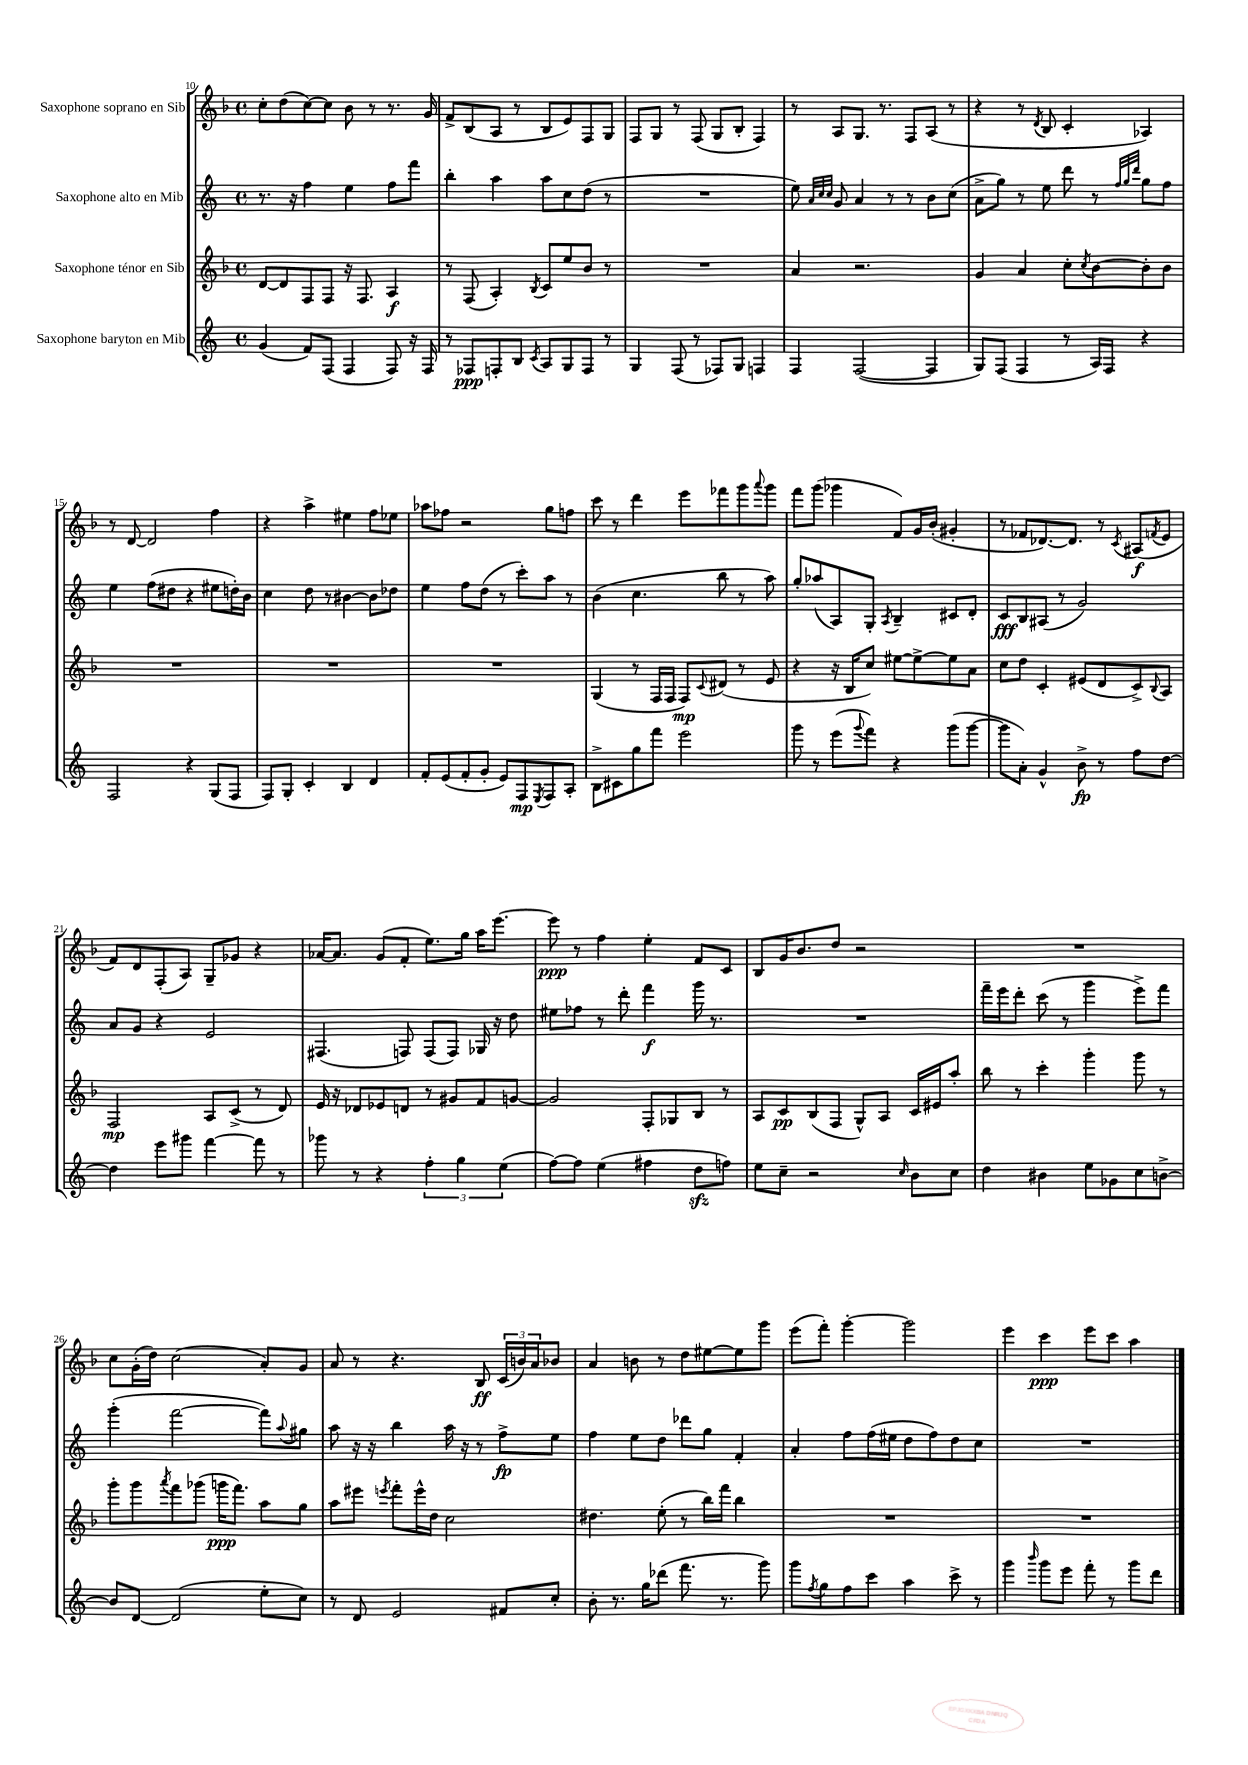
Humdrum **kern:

**kern	**dynam	**kern	**dynam	**kern	**dynam	**kern	**dynam
*part4	*part4	*part3	*part3	*part2	*part2	*part1	*part1
*staff4	*staff4	*staff3	*staff3	*staff2	*staff2	*staff1	*staff1
*I"Saxophone baryton en Mib	*	*I"Saxophone ténor en Sib	*	*I"Saxophone alto en Mib	*	*I"Saxophone soprano en Sib	*
*clefG2	*	*clefG2	*	*clefG2	*	*clefG2	*
*k[]	*	*k[b-]	*	*k[]	*	*k[b-]	*
*M4/4	*	*M4/4	*	*M4/4	*	*M4/4	*
*met(c)	*	*met(c)	*	*met(c)	*	*met(c)	*
=10	=10	=10	=10	=10	=10	=10	=10
(4g/	.	[8d/L	.	8.r	.	8cc'\L	.
.	.	8d/]	.	.	.	(8dd\	.
.	.	.	.	16r	.	.	.
8f/L)	.	8F/	.	4ff\	.	[8cc\)	.
(8F/J	.	8F/J	.	.	.	8cc\J]	.
4F/	.	16r	.	4ee\	.	8b-\	.
.	.	8.F/	.	.	.	.	.
.	.	.	.	.	.	8r	.
8F/)	.	4A/	f	8ff\L	.	8.r	.
16r	.	.	.	8fff\J	.	.	.
16F/	.	.	.	.	.	16g/	.
=11	=11	=11	=11	=11	=11	=11	=11
8r	.	8r	.	4bb'\	.	8f^/L	.
8F-X/L	ppp	(8F/	.	.	.	(8B-/	.
8Fn'/	.	4A'/)	.	4aa\	.	8A/J	.
8B/J	.	.	.	.	.	8r	.
8qc/	.	8qB-/	.	.	.	.	.
8A/L	.	8c/L	.	8aa\L	.	8B-/L	.
8G/	.	8ee/	.	8cc\	.	8e/)	.
8F/J	.	8b-/J	.	(8dd\J	.	8F/	.
8r	.	8r	.	8r	.	8G/J	.
=12	=12	=12	=12	=12	=12	=12	=12
4G/	.	1r	.	1r	.	8F/L	.
.	.	.	.	.	.	8G/J	.
(8F/	.	.	.	.	.	8r	.
8r	.	.	.	.	.	(8F/	.
8F-X/L)	.	.	.	.	.	8G/L	.
8G/J	.	.	.	.	.	8B-'/J	.
4Fn/	.	.	.	.	.	4F/)	.
=13	=13	=13	=13	=13	=13	=13	=13
4F/	.	4a/	.	8ee\)	.	8r	.
.	.	.	.	32qqa/LLL	.	.	.
.	.	.	.	32qqcc/	.	.	.
.	.	.	.	32qqcc/JJJ	.	.	.
.	.	.	.	8g/	.	8A/L	.
([2F/	.	2.r	.	4a/	.	8.G/J	.
.	.	.	.	.	.	8.r	.
.	.	.	.	8r	.	.	.
.	.	.	.	8r	.	8F/L	.
4F/]	.	.	.	8b\L	.	(8A/J	.
.	.	.	.	(8cc\J	.	8r	.
=14	=14	=14	=14	=14	=14	=14	=14
8G/L)	.	4g/	.	8a^\L	.	4r	.
(8F/J	.	.	.	8gg\J)	.	.	.
4F/	.	4a/	.	8r	.	8r	.
.	.	.	.	.	.	8qd/	.
.	.	.	.	8ee\	.	8B-/	.
8r	.	8cc'\L	.	8ddd\	.	4c'/	.
.	.	8qcc/	.	.	.	.	.
16A/LL)	.	[8b-\	.	8r	.	.	.
16F/JJ	.	.	.	.	.	.	.
.	.	.	.	32qqff/LLL	.	.	.
.	.	.	.	32qqgg/	.	.	.
.	.	.	.	32qqddd/JJJ	.	.	.
4r	.	8b-'\]	.	8gg\L	.	4A-X/)	.
.	.	8b-\J	.	8ff\J	.	.	.
!!LO:LB:g=z
=15	=15	=15	=15	=15	=15	=15	=15
2F/	.	1r	.	4ee\	.	8r	.
.	.	.	.	.	.	[8d/	.
.	.	.	.	(8ff\L	.	2d/]	.
.	.	.	.	8dd#X\J	.	.	.
4r	.	.	.	4r	.	.	.
(8G/L	.	.	.	8ee#X\L	.	4ff\	.
8F/J	.	.	.	16ddn'\L)	.	.	.
.	.	.	.	16b\JJ	.	.	.
=16	=16	=16	=16	=16	=16	=16	=16
8F/L)	.	1r	.	4cc\	.	4r	.
8G'/J	.	.	.	.	.	.	.
4c'/	.	.	.	8dd\	.	4aa^\	.
.	.	.	.	8r	.	.	.
4B/	.	.	.	[4b#X\	.	4ee#X\	.
4d/	.	.	.	8b#\L]	.	8ff\L	.
.	.	.	.	8dd-X\J	.	8ee-X\J	.
=17	=17	=17	=17	=17	=17	=17	=17
8f'/L	.	1r	.	4ee\	.	8aa-X\L	.
(8e/	.	.	.	.	.	8ff-X\J	.
8f'/	.	.	.	8ff\L	.	2r	.
8g'/J	.	.	.	(8dd\J	.	.	.
8e/L)	.	.	.	8r	.	.	.
8F/	mp	.	.	8ccc'\L)	.	.	.
8qE/	.	.	.	.	.	.	.
8F/	.	.	.	8aa\J	.	8gg\L	.
8A'/J	.	.	.	8r	.	8ffn\J	.
=18	=18	=18	=18	=18	=18	=18	=18
8B^\L	.	(4G/	.	(4b\	.	8ccc\	.
8c#X\	.	.	.	.	.	8r	.
8gg\	.	8r	.	4.cc\	.	4ddd\	.
8fff\J	.	16F/LL	.	.	.	.	.
.	.	16F/JJ	.	.	.	.	.
2eee\	.	8F/L)	mp	.	.	8eee\L	.
.	.	8qqc/	.	.	.	.	.
.	.	(8d#X/J	.	8bb\	.	8fff-X\	.
.	.	8r	.	8r	.	8ggg\	.
.	.	.	.	.	.	8qqaaa/	.
.	.	8e/	.	8aa\)	.	8ggg\J	.
=19	=19	=19	=19	=19	=19	=19	=19
8ggg\	.	4r	.	8gg'/L	.	8fff\L	.
8r	.	.	.	(8aa-X/	.	(8ggg\J	.
(8eee\L	.	16r	.	8A/)	.	4ggg-X\	.
.	.	16B-/KL	.	.	.	.	.
8qqggg/	.	.	.	.	.	.	.
8fff\J)	.	8cc/J)	.	8G'/J	.	.	.
.	.	.	.	8qA/	.	.	.
4r	.	[8ee#X\L	.	4B~/	.	8f/L)	.
.	.	8ee#^\_	.	.	.	16g/L	.
.	.	.	.	.	.	(16b-'/JJ	.
(8ggg\L	.	8ee#\]	.	8c#X/L	.	4g#X'/	.
[8ggg\J	.	8a\J	.	8d'/J	.	.	.
=20	=20	=20	=20	=20	=20	=20	=20
8ggg\L]	.	8cc\L	.	8c/L	fff	8r	.
8a'\J)	.	8dd\J	.	8B/	.	8f-X/L	.
4g^^/	.	4c'/	.	(8A#X/J	.	[8.d-X/)	.
.	.	.	.	8r	.	.	.
.	.	.	.	.	.	8.d-/J]	.
8b^\	fp	(8e#X/L	.	2g/)	.	.	.
8r	.	8d/	.	.	.	8r	.
.	.	.	.	.	.	8qc/	.
8ff\L	.	8c^/)	.	.	.	(8A#X/L	f
.	.	8qqB-/	.	.	.	8qfn/	.
[8dd\J	.	8A/J	.	.	.	8e/J	.
!!LO:LB:g=z
=21	=21	=21	=21	=21	=21	=21	=21
4dd\]	.	2F/	mp	8a/L	.	8f/L)	.
.	.	.	.	8g/J	.	8d/	.
8eee\L	.	.	.	4r	.	(8F'/	.
8ggg#X\J	.	.	.	.	.	8A/J)	.
[4fff\	.	8A/L	.	2e/	.	8G~/L	.
.	.	(8c^/J	.	.	.	8g-X/J	.
8fff\]	.	8r	.	.	.	4r	.
8r	.	8d/)	.	.	.	.	.
=22	=22	=22	=22	=22	=22	=22	=22
8ggg-X\	.	16e/	.	(4.F#X/	.	[16a-X/KL	.
.	.	16r	.	.	.	8.a-/J]	.
8r	.	8d-X/L	.	.	.	.	.
4r	.	8e-X/	.	.	.	(8g/L	.
.	.	8dn/J	.	8Fn/)	.	8f'/J	.
6ff'\	.	8r	.	(8F/L	.	8.ee\L)	.
.	.	8g#X/L	.	8F/J)	.	.	.
6gg\	.	.	.	.	.	.	.
.	.	.	.	.	.	16gg\Jk	.
.	.	8f/	.	16G-X/	.	16aa\KL	.
.	.	.	.	16r	.	[8.eee\J	.
(6ee\	.	.	.	.	.	.	.
.	.	[8gn/J	.	8dd\	.	.	.
=23	=23	=23	=23	=23	=23	=23	=23
[8ff\L)	.	2g/]	.	8ee#X\L	.	8eee\]	ppp
8ff\J]	.	.	.	8ff-X\J	.	8r	.
(4ee\	.	.	.	8r	.	4ff\	.
.	.	.	.	8ddd'\	.	.	.
4ff#X\	.	8F'/L	.	4fff\	f	4ee'\	.
.	.	8G-X/	.	.	.	.	.
8ddzz\L	.	8B-/J	.	16ggg\	.	8f/L	.
.	.	.	.	8.r	.	.	.
8ffn\J)	.	8r	.	.	.	8c/J	.
=24	=24	=24	=24	=24	=24	=24	=24
8ee\L	.	8A/L	.	1r	.	8B-/L	.
8cc~\J	.	8c/	pp	.	.	16g/K	.
.	.	.	.	.	.	8.b-/	.
2r	.	(8B-/	.	.	.	.	.
.	.	8F/J	.	.	.	8dd/J	.
.	.	8G^^/L)	.	.	.	2r	.
.	.	8A/J	.	.	.	.	.
16qqcc/	.	.	.	.	.	.	.
8b\L	.	16c/LL	.	.	.	.	.
.	.	16e#X/J	.	.	.	.	.
8cc\J	.	8aa'/J	.	.	.	.	.
=25	=25	=25	=25	=25	=25	=25	=25
4dd\	.	8bb-\	.	16fff~\LL	.	1r	.
.	.	.	.	16eee\J	.	.	.
.	.	8r	.	8ddd'\J	.	.	.
4b#X\	.	4ccc'\	.	(8ccc\	.	.	.
.	.	.	.	8r	.	.	.
8ee\L	.	4ggg'\	.	4ggg\	.	.	.
8g-X\	.	.	.	.	.	.	.
8cc\	.	8ggg\	.	8eee^\L)	.	.	.
[8bn^\J	.	8r	.	8fff\J	.	.	.
!!LO:LB:g=z
=26	=26	=26	=26	=26	=26	=26	=26
8b/L]	.	8ggg'\L	.	(4ggg'\	.	8cc\L	.
[8d/J	.	8ggg\	.	.	.	(16g'\L	.
.	.	.	.	.	.	16dd\JJ)	.
.	.	8qaaa/	.	.	.	.	.
(2d/]	.	8fff\	.	[2fff\	.	(2cc\	.
.	.	(8ggg-X\J	.	.	.	.	.
.	.	16gggn\KL	ppp	.	.	.	.
.	.	8.fff\J)	.	.	.	.	.
8ee'\L	.	8aa\L	.	8fff\L])	.	8a'/L)	.
.	.	.	.	8qqaa/	.	.	.
8cc\J)	.	8gg\J	.	8gg#X\J	.	8g/J	.
=27	=27	=27	=27	=27	=27	=27	=27
8r	.	8aa\L	.	8aa\	.	8a/	.
8d/	.	8eee#X\J	.	16r	.	8r	.
.	.	.	.	16r	.	.	.
.	.	8qeeen/	.	.	.	.	.
2e/	.	8fff'\L	.	4bb\	.	4.r	.
.	.	16eee^^\L	.	.	.	.	.
.	.	16dd\JJ	.	.	.	.	.
.	.	2cc\	.	16aa\	.	.	.
.	.	.	.	16r	.	.	.
.	.	.	.	8r	.	8B-/	ff
8f#X/L	.	.	.	8ff^\L	fp	(24c/LL	.
.	.	.	.	.	.	24bn/)	.
.	.	.	.	.	.	24a/J	.
8cc'/J	.	.	.	8ee\J	.	8b-X/J	.
=28	=28	=28	=28	=28	=28	=28	=28
8b'\	.	4.dd#X\	.	4ff\	.	4a/	.
8.r	.	.	.	.	.	.	.
.	.	.	.	8ee\L	.	8bn\	.
16gg\KL	.	.	.	.	.	.	.
(8ddd-X\J	.	(8ee'\	.	8dd\J	.	8r	.
8.fff\	.	8r	.	8ddd-X\L	.	8dd\L	.
.	.	16bb-\LL)	.	8gg\J	.	[8ee#X\	.
8.r	.	16fff\JJ	.	.	.	.	.
.	.	4bb-\	.	4f'/	.	8ee#\]	.
8ggg\)	.	.	.	.	.	8ggg\J	.
=29	=29	=29	=29	=29	=29	=29	=29
8ggg\L	.	1r	.	4a'/	.	(8eee\L	.
8qff/	.	.	.	.	.	.	.
8gg\	.	.	.	.	.	8fff'\J)	.
8ff\	.	.	.	8ff\L	.	[4ggg'\	.
8ccc\J	.	.	.	(16ff\L	.	.	.
.	.	.	.	16ee#X\JJ	.	.	.
4aa\	.	.	.	8dd\L	.	2ggg\]	.
.	.	.	.	8ff\)	.	.	.
8ccc^\	.	.	.	8dd\	.	.	.
8r	.	.	.	8cc\J	.	.	.
=30	=30	=30	=30	=30	=30	=30	=30
4ggg\	.	1r	.	1r	.	4eee\	.
16qqbbb/	.	.	.	.	.	.	.
8ggg\L	.	.	.	.	.	4ccc\	ppp
8eee\J	.	.	.	.	.	.	.
8fff'\	.	.	.	.	.	8eee\L	.
8r	.	.	.	.	.	8ccc\J	.
8ggg\L	.	.	.	.	.	4aa\	.
8ddd\J	.	.	.	.	.	.	.
==	==	==	==	==	==	==	==
*-	*-	*-	*-	*-	*-	*-	*-
